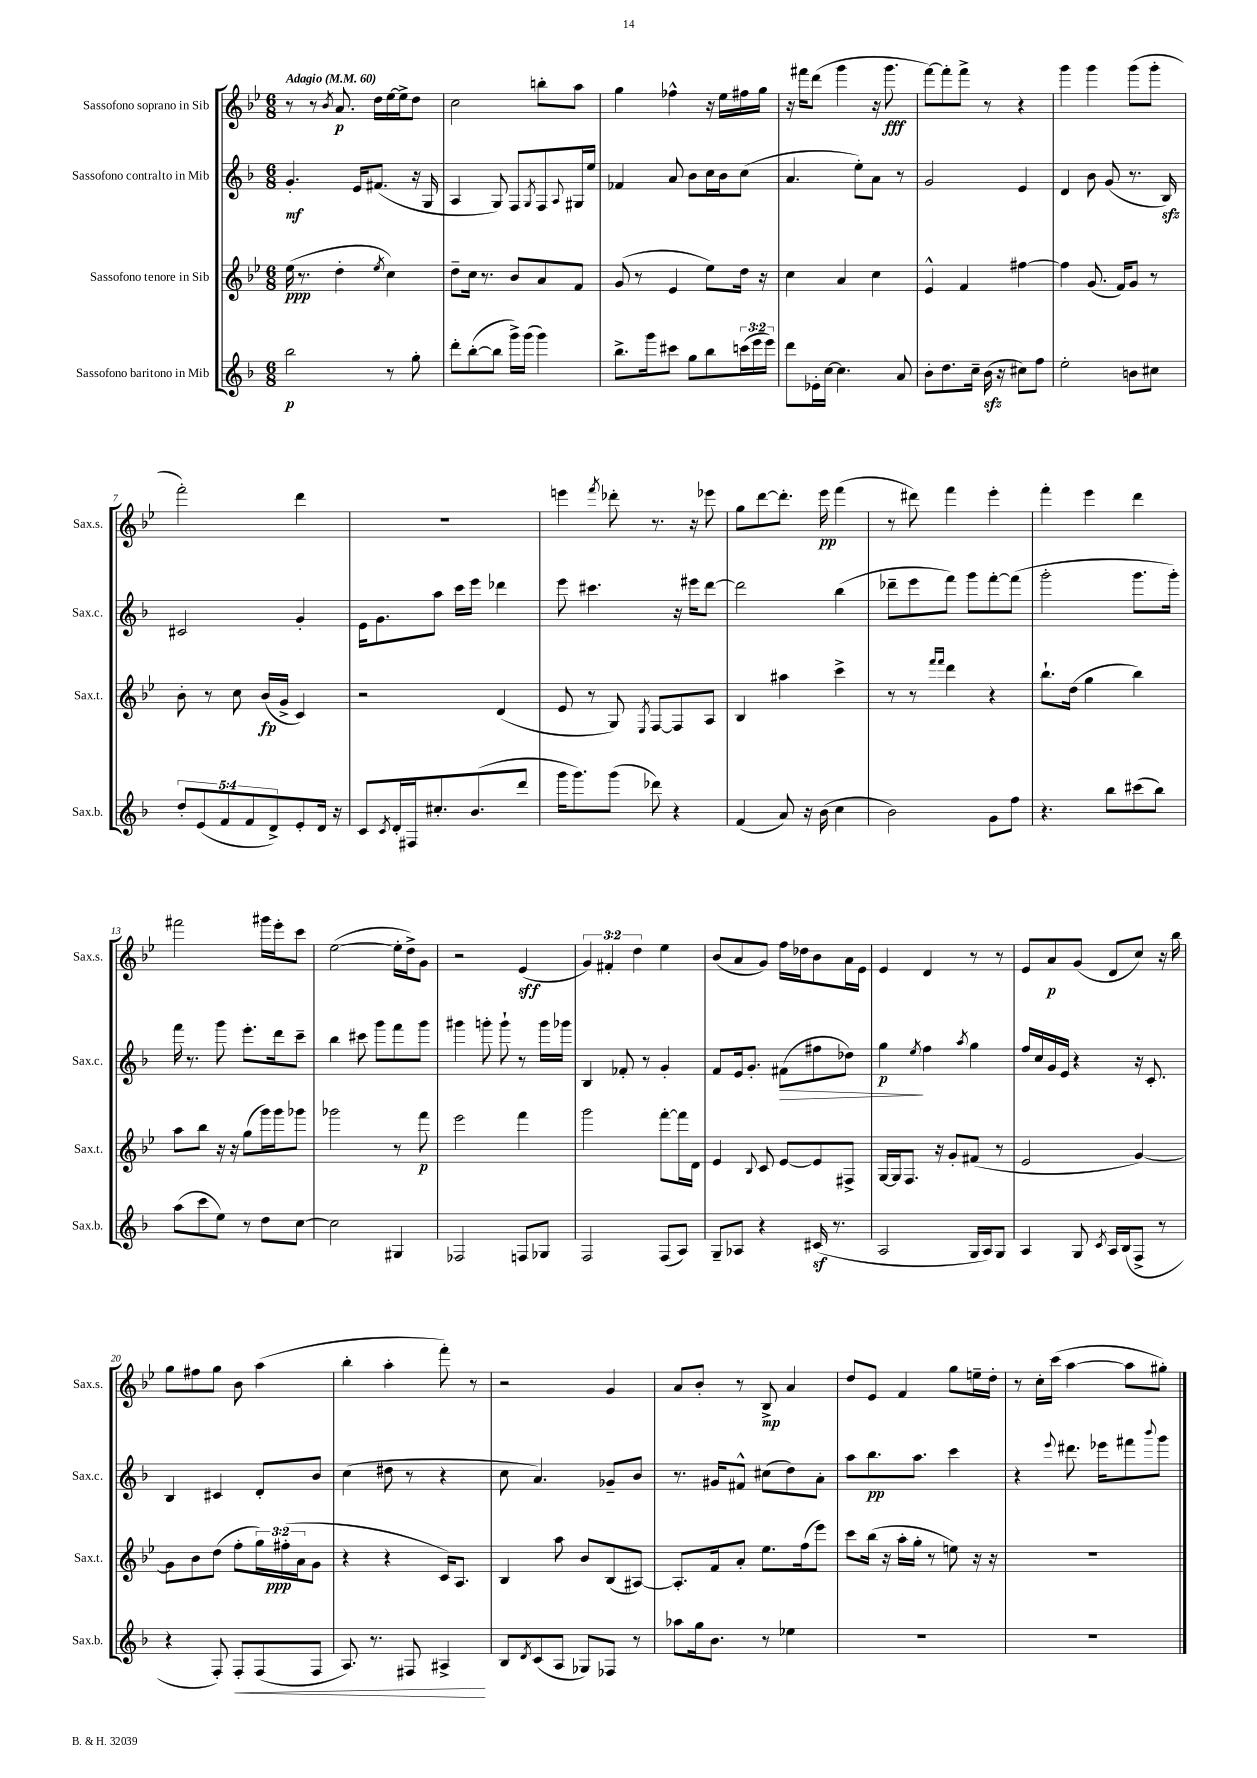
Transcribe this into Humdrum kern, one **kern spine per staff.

**kern	**kern	**kern	**kern
*staff4	*staff3	*staff2	*staff1
*clefG2	*clefG2	*clefG2	*clefG2
*k[b-]	*k[b-e-]	*k[b-]	*k[b-e-]
*M6/8	*M6/8	*M6/8	*M6/8
*MM60	*MM60	*MM60	*MM60
2bb-	(16ee-	4.g'	8r
.	8.r	.	.
.	.	.	8r
.	.	.	8qb-
.	4dd'	.	8.a
.	.	16e	.
.	.	(8.f#	16dd
.	8qee-	.	.
8r	4cc)	.	[16ee-
.	.	.	16ee-^]
8gg'	.	16r	8dd
.	.	16G	.
=	=	=	=
8ddd'	8dd~	4A	2cc
([8bb-'	16cc	.	.
.	8.r	.	.
8bb-]	.	8G)	.
16ggg^)	8b-	8F	.
(16ggg	.	.	.
.	.	8qG	.
4ggg)	8a	8F	8bb'
.	.	8qqA	.
.	8f	16G#	8aa
.	.	16ee	.
=	=	=	=
8.bb-^	(8g	4f-	4gg
.	8r	.	.
16ggg	.	.	.
8ccc#	4e-	8a	4ff-^^
8gg	.	8b-	.
8bb-	8ee-)	16cc	16r
.	.	16b-	16ee-
(24ccc	16dd	(8cc	16ff#
24eee	.	.	.
.	16r	.	16gg
24eee)	.	.	.
=	=	=	=
8ddd	4cc	4.a	16r
.	.	.	16fff#
16e-'	.	.	(8ddd
[16cc	.	.	.
4.cc]	4a	.	4ggg
.	.	8ee')	.
.	4cc	8a	16r
.	.	.	8.ggg
8a	.	8r	.
=	=	=	=
8b-'	4e-^^	2g	[8fff)
8.dd	.	.	8fff']
.	4f	.	8fff^
16cc~	.	.	.
(16b-	.	.	8r
16r	.	.	.
8cc#)	[4ff#	4e	4r
8ff	.	.	.
=	=	=	=
2ee'	4ff#]	4d	4ggg
.	(8.g	8b-	4ggg
.	.	(8g	.
.	16f)	.	.
8b	8g	8.r	(8ggg
8cc#	8r	.	8ggg'
.	.	16B-)	.
=	=	=	=
10dd'	8b-'	2c#	2fff')
(10e	.	.	.
.	8r	.	.
10f	.	.	.
.	8cc	.	.
10f	.	.	.
.	(16b-	.	.
10d^)	.	.	.
.	16g^	.	.
8e'	4c)	4g'	4ddd
16d	.	.	.
16r	.	.	.
=	=	=	=
8c	2r	16e	2.r
.	.	8.g	.
8qc	.	.	.
16d'	.	.	.
16F#	.	.	.
8.cc#'	.	8aa	.
.	.	16ccc	.
(8.b-	.	16eee	.
.	(4d	4ddd-	.
8ddd	.	.	.
=	=	=	=
16ggg	8e-	8eee	4eee
8.ggg)	.	.	.
.	8r	4.ccc#	.
.	.	.	8qfff
(8ggg	8G)	.	8ddd-'
.	8qE-	.	.
8ddd-)	[8F	.	8.r
4r	8F]	16r	.
.	.	16eee#	16r
.	8A	[8ddd	8eee-
=	=	=	=
(4f	4B-	2ddd]	8gg
.	.	.	[8ddd
8a)	4aa#	.	8.ddd']
16r	.	.	.
(16b-	.	.	16eee-
4cc	4ccc^	(4bb-	(4fff
=	=	=	=
2b-)	8r	8ddd-~	8r
.	8r	8eee	8ddd#)
.	16qqfff	.	.
.	16qqfff	.	.
.	4ddd	8fff)	4fff
.	.	8ggg	.
8g	4r	[8fff'	4eee-'
8ff	.	(8fff]	.
=	=	=	=
4.r	8.bb-`	2ggg'	4fff'
.	(16dd	.	.
.	4gg	.	4eee-
8bb-	.	.	.
(8ccc#	4bb-)	8.ggg	4ddd
8bb-)	.	.	.
.	.	16ggg')	.
=	=	=	=
(8aa	8aa	16fff	2fff#
.	.	8.r	.
8ccc	8bb-	.	.
8ee)	16r	8ggg	.
.	16r	.	.
8r	(8gg	8.eee'	.
8dd	16ggg)	.	16ggg#
.	16ggg	16ddd	16eee-'
[8cc	8ggg-	8ccc~	8ccc
=	=	=	=
2cc]	2ggg-	4bb-	([2ee-
.	.	8ccc#	.
.	.	8ggg	.
4G#	8r	8fff	16ee-']
.	.	.	16dd^)
.	8fff	8ggg	8g
=	=	=	=
2F-	2eee-	4ggg#	2r
.	.	8ggg'	.
.	.	8ggg`	.
8F	4fff	8r	(4e-
8G-	.	16ggg	.
.	.	16ggg-	.
=	=	=	=
2F	2ggg	4B-	6g)
.	.	.	6f#'
.	.	8f-'	.
.	.	.	6dd
.	.	8r	.
(8F	[8fff'	4g'	4ee-
8A)	16fff]	.	.
.	16d	.	.
=	=	=	=
8G~	4e-	8f	(8b-
8A-	.	16e	8a
.	.	8.g'	.
.	8qqB-	.	.
4r	8c	.	8g)
.	[8e-	(8f#	16ff
.	.	.	16dd-
(16c#	8e-]	8ff#	8b-
8.r	.	.	.
.	8F#^	8dd-)	16a
.	.	.	16e-
=	=	=	=
2A	[16G	4gg	4e-
.	16G]	.	.
.	8.F	.	.
.	.	8qee	.
.	.	4ff	4d
.	16r	.	.
.	8g'	.	.
.	.	8qaa	.
16G	(8f#	4gg	8r
16A)	.	.	.
8G	8r	.	8r
=	=	=	=
4A	2e-	16ff	8e-
.	.	16cc	.
.	.	16g	8a
.	.	16e	.
8G	.	4r	(8g
8qc	.	.	.
16A	.	.	8d
(16B-	.	.	.
8F^	[4g)	16r	8cc)
.	.	8.c'	.
8r	.	.	16r
.	.	.	16bb-
=	=	=	=
4r	8g]	4B-	8gg
.	8b-	.	8ff#
8F')	(8dd	4c#	8gg
8F'	8ff'	.	8b-
(8F	24gg)	8d'	(4aa
.	(24ff#'	.	.
.	24a	.	.
8F	8g	8b-	.
=	=	=	=
8.A)	4r	(4cc	4bb-'
8.r	.	.	.
.	4r	8dd#	4aa'
8F#	.	8r	.
4A#^	16c)	4r	8fff')
.	8.A	.	.
.	.	.	8r
=	=	=	=
8B-	4B-	8cc	2r
8qd	.	.	.
(8c	.	4.a)	.
8A	8aa	.	.
8G-)	8b-	.	.
8F-	(8B-	8g-~	4g
8r	[8A#)	8b-	.
=	=	=	=
8aa-	8.A#']	8.r	8a
16gg	.	.	8b-'
8.b-	16f	16g#	.
.	8a'	8f#^^	8r
8r	8.ee-	(8cc#	8B-^
4ee-	.	8dd)	4a
.	(16ff	.	.
.	8eee-)	8a'	.
=	=	=	=
2.r	8ccc	8aa	8dd
.	(16bb-	8.bb-	8e-
.	16r	.	.
.	16aa'	.	4f
.	16gg'	8.aa	.
.	8r	.	.
.	8ee)	4ccc	8gg
.	16r	.	16ee~
.	16r	.	16dd'
=	=	=	=
2.r	2.r	4r	8r
.	.	.	16cc'
.	.	.	(16ccc
.	.	8qqeee	.
.	.	8.ddd#	[4aa
.	.	16eee-	.
.	.	8fff#	8aa]
.	.	8qqbbb-	.
.	.	8ggg	8gg#')
==	==	==	==
*-	*-	*-	*-
